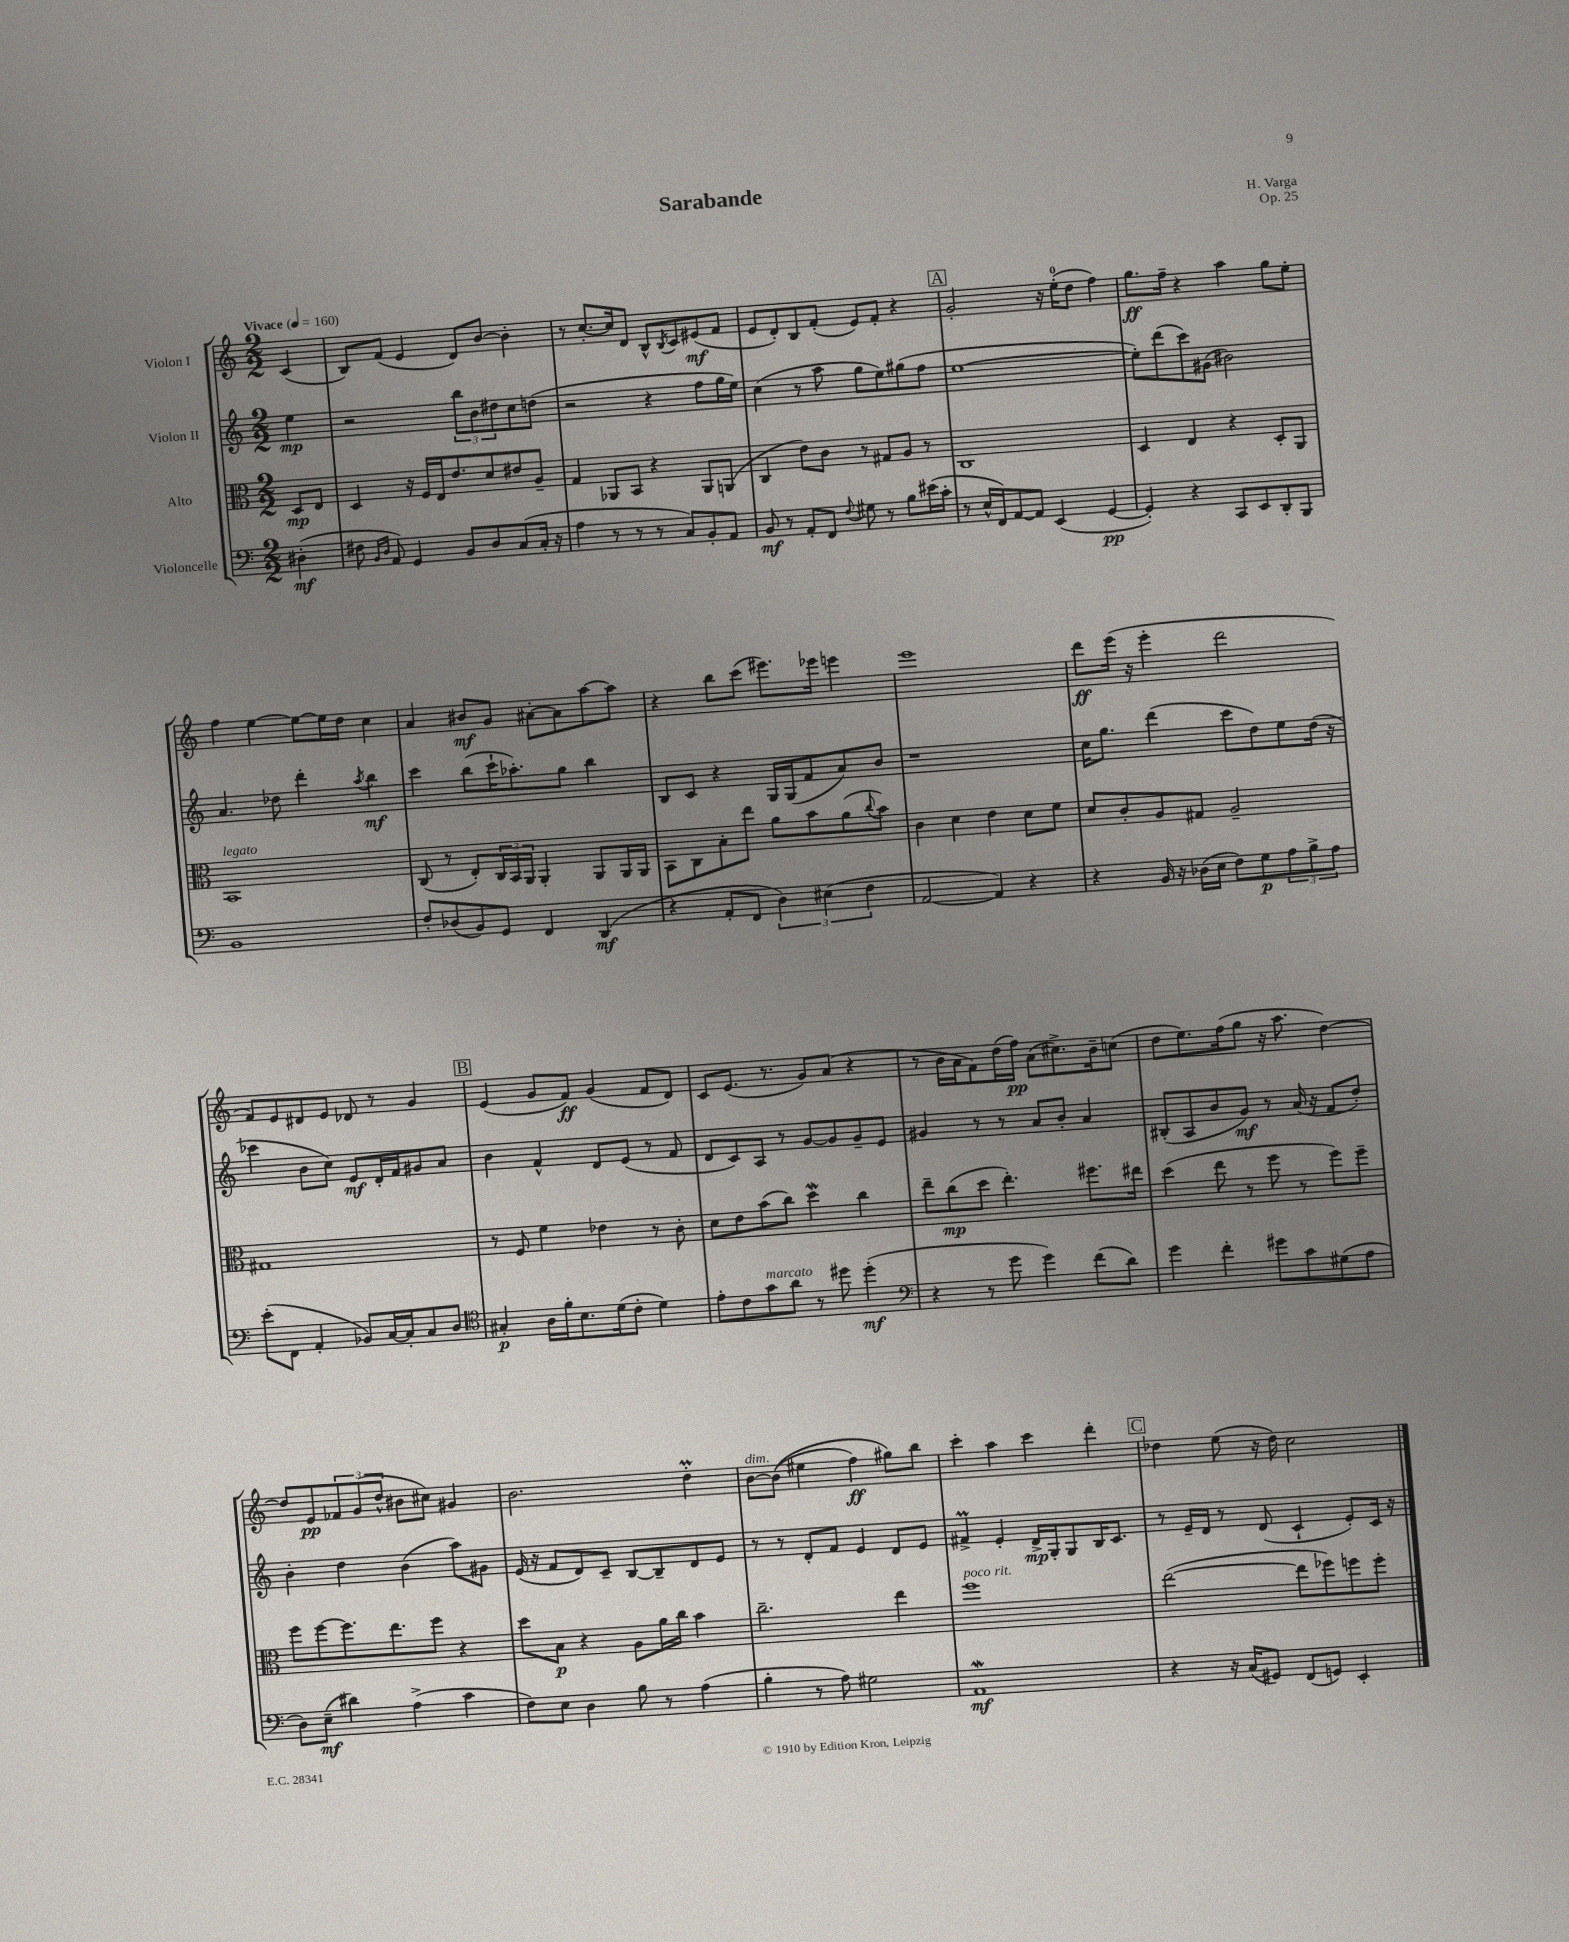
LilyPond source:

\header { title = "Sarabande" composer = "H. Varga" opus = "Op. 25" }
<<
\new StaffGroup <<
\new Staff = "s0" \with { instrumentName = "Violon I" } {
    \clef treble \key c \major \numericTimeSignature \time 2/2 \partial 4 \tempo "Vivace" 4 = 160
    c'4( |
    b8) f'8( e'4 d'8) b'8~ b'4-. |
    r8 c''8.~-. c''16 d'8 b8-^ \acciaccatura { b8 } c'8 eis'8\mf( f'8 |
    e'8 d'8-.) b8 f'8-.( e'8) f'8-. r4 |
    \mark \markup { \box "A" } g'2-. r16 e''16-0-.( d''8 f''4) |
    g''8.\ff f''16-- r4 a''4 g''8 e''8-. |
    f''4 e''4~ e''8~ e''16 d''16 c''4 |
    a'4 bis'8\mf g'8 ais'8~-. ais'8 a''8~ a''8 |
    r4 b''8 c'''8( eis'''8.) ees'''16 e'''4 |
    e'''1 |
    d'''8\ff e'''16( r16 e'''4-. d'''2 |
    f'8) e'8 dis'8 e'8 des'8 r8 g'4 |
    \mark \markup { \box "B" } e'4( g'8 f'8\ff) g'4( f'8 d'8) |
    c'8 e'8.( r8. g'8) a'8( r4 |
    r8 b'16 a'16 f'8) d''16( f''16\pp) a'8( cis''8.->) b'16-- c''8( |
    d''8 e''8.) f''16( g''8 r16 a''8. d''4~) |
    d''8 e'8\pp \tuplet 3/2 { fes'8 g'8( d''8-^ } bis'8 cis''8) gis'4 |
    b'2. d''4-.\prall |
    b'8~^\markup { \italic "dim." } b'8(\( eis''4 f''4\ff) gis''8\) b''8 |
    c'''4-. a''4 c'''4 d'''4-. |
    \mark \markup { \box "C" } des''4 e''8( r16 des''16) c''2 \bar "|." |
}
\new Staff = "s1" \with { instrumentName = "Violon II" } {
    \clef treble \key c \major \numericTimeSignature \time 2/2 \partial 4
    e''4\mp |
    r2 \tuplet 3/2 { b''8 b'8 dis''8 } c''8 d''8( |
    r2 r4 f''8 g''16 e''16) |
    c''4( r8 a''8 g''8 e''8) gis''8( f''8 |
    \mark \markup { \box "A" } e''1~ |
    e''8-.) d'''8( c'''8) gis'8( bis'2) |
    a'4. des''8 d'''4-. \acciaccatura { a''8 } b''4\mf |
    c'''4 b''8( c'''16-! aes''8.-.) g''8 b''4 |
    b8 c'8 r4 g16 g16( f'8 a'8) b'8 |
    r1 |
    c''16 g''8. d'''4( c'''8 d''8) e''8 d''16( r16 |
    ces'''4 b'8 c''8) e'8\mf d'16-. f'16 gis'8 a'8 |
    \mark \markup { \box "B" } b'4 f'4-^ d'8 e'8( r8 f'8 |
    d'8 c'8) a8 r8 g'8~ g'8 g'8-- e'8 |
    gis'4 r8 r8 a'8 b'8-. a'4 |
    bis8-.( a8 b'8 g'8\mf) r8 a'16( r16 f'8 d''8-.) |
    b'4-. d''4 b'4( a''8) gis'8 |
    e'16( r16 f'8 d'8) c'8-- b8~ b8-- d'8 e'8 |
    r8 r8 d'8-. f'8 e'4 d'8 e'8 |
    fis'4->\prall e'4-. d'16->\mp g16-. g8 b16 c'8. |
    \mark \markup { \box "C" } r8 e'16-- d'16 r8 d'8( c'4-! e'8-.) c'16 r16 \bar "|." |
}
\new Staff = "s2" \with { instrumentName = "Alto" } {
    \clef alto \key c \major \numericTimeSignature \time 2/2 \partial 4
    d8\mp e8 |
    d4 r16 f16 e16 e'8. d'8 eis'8 a8-- |
    g4 aes,8 b,8 r4 aes,8 a,8( |
    c4 e'8) c'8 r8 gis8 a8 r8 |
    \mark \markup { \box "A" } c1 |
    d4 e4 r4 d8-. a,8 |
    b,1^\markup { \italic "legato" } |
    c8( r8 e8-.) \tuplet 3/2 { c16 b,16 a,16 } a,4-. a,8 a,16 a,16 |
    b,8 c8 b8-. e''8 a'8 b'8 a'8( \appoggiatura { c''8 } b'8) |
    c'4 d'4 e'4 d'8 f'8 |
    d'8 c'8-. a8 gis8 a2-- |
    gis1 |
    \mark \markup { \box "B" } r8 f8 f'4 ees'4 r8 c'8-. |
    d'8 e'8 b'8( c''8) d''4\mordent c''4 |
    e''8-- c''8\mp( d''8 e''4.-.) fis''8. eis''16 |
    d''4( e''8 r8 f''8 r8 f''8) f''8-- |
    f''8 f''8~ f''8. e''8. f''8 r4 |
    d''8 b8\p r4 a8 a'16 c''16 b'4 |
    c''2.-- e''4 |
    f''1^\markup { \italic "poco rit." } |
    \mark \markup { \box "C" } e''2~( e''8 fes''8) f''8 f''8-. \bar "|." |
}
\new Staff = "s3" \with { instrumentName = "Violoncelle" } {
    \clef bass \key c \major \numericTimeSignature \time 2/2 \partial 4
    dis4-.\mf( |
    fis8 \grace { b,16 d16 } a,8) g,4 b,8 d8 c8( c16-. r16 |
    a4 r8 r8 r8 c8) b,8-. a,8 |
    b,8\mf r8 a,8-. f,8 \appoggiatura { f8 } gis8 r8 b8 eis'16( c'16-. |
    \mark \markup { \box "A" } r8 e16-^ f,16) a,8~ a,8 e,4( g,4~\pp |
    g,4-.) r4 c,8 e,8 d,8-. b,,8 |
    b,1 |
    f8-. des8( b,8) g,8 f,4 d,4\mf( |
    r4 a,8-. f,8 \tuplet 3/2 { d4) eis4( f4 } |
    a,2~ a,4) r4 |
    r4 b,16 r16 des16( e16 f8) g8\p \tuplet 3/2 { a8 b8-> a8 } |
    e'8-.( f,8 a,4-. bes,8) c16~ c16-. c8 d8 |
    \mark \markup { \box "B" } \clef tenor gis4-.\p a16 f'16-. b8. d'16( c'8-. d'4) |
    e'8-. c'8 g'8^\markup { \italic "marcato" } a'8 r8 dis''8 dis''4-.\mf( |
    \clef bass r4 r8 g'8 g'4) f'8( d'8) |
    g'4 f'4-. gis'8 c'8 gis8( a8 |
    d8) e8--\mf( dis'4) a4->( c'4 |
    f8) e8 d4 b8 r8 a4( |
    b4-. r8 a8) gis2 |
    a,1\mordent\mf |
    \mark \markup { \box "C" } r4 r16 c16( gis,8) f,8( g,8) e,4-. \bar "|." |
}
>>
>>
\layout { \context { \Score \remove "Bar_number_engraver" } }
